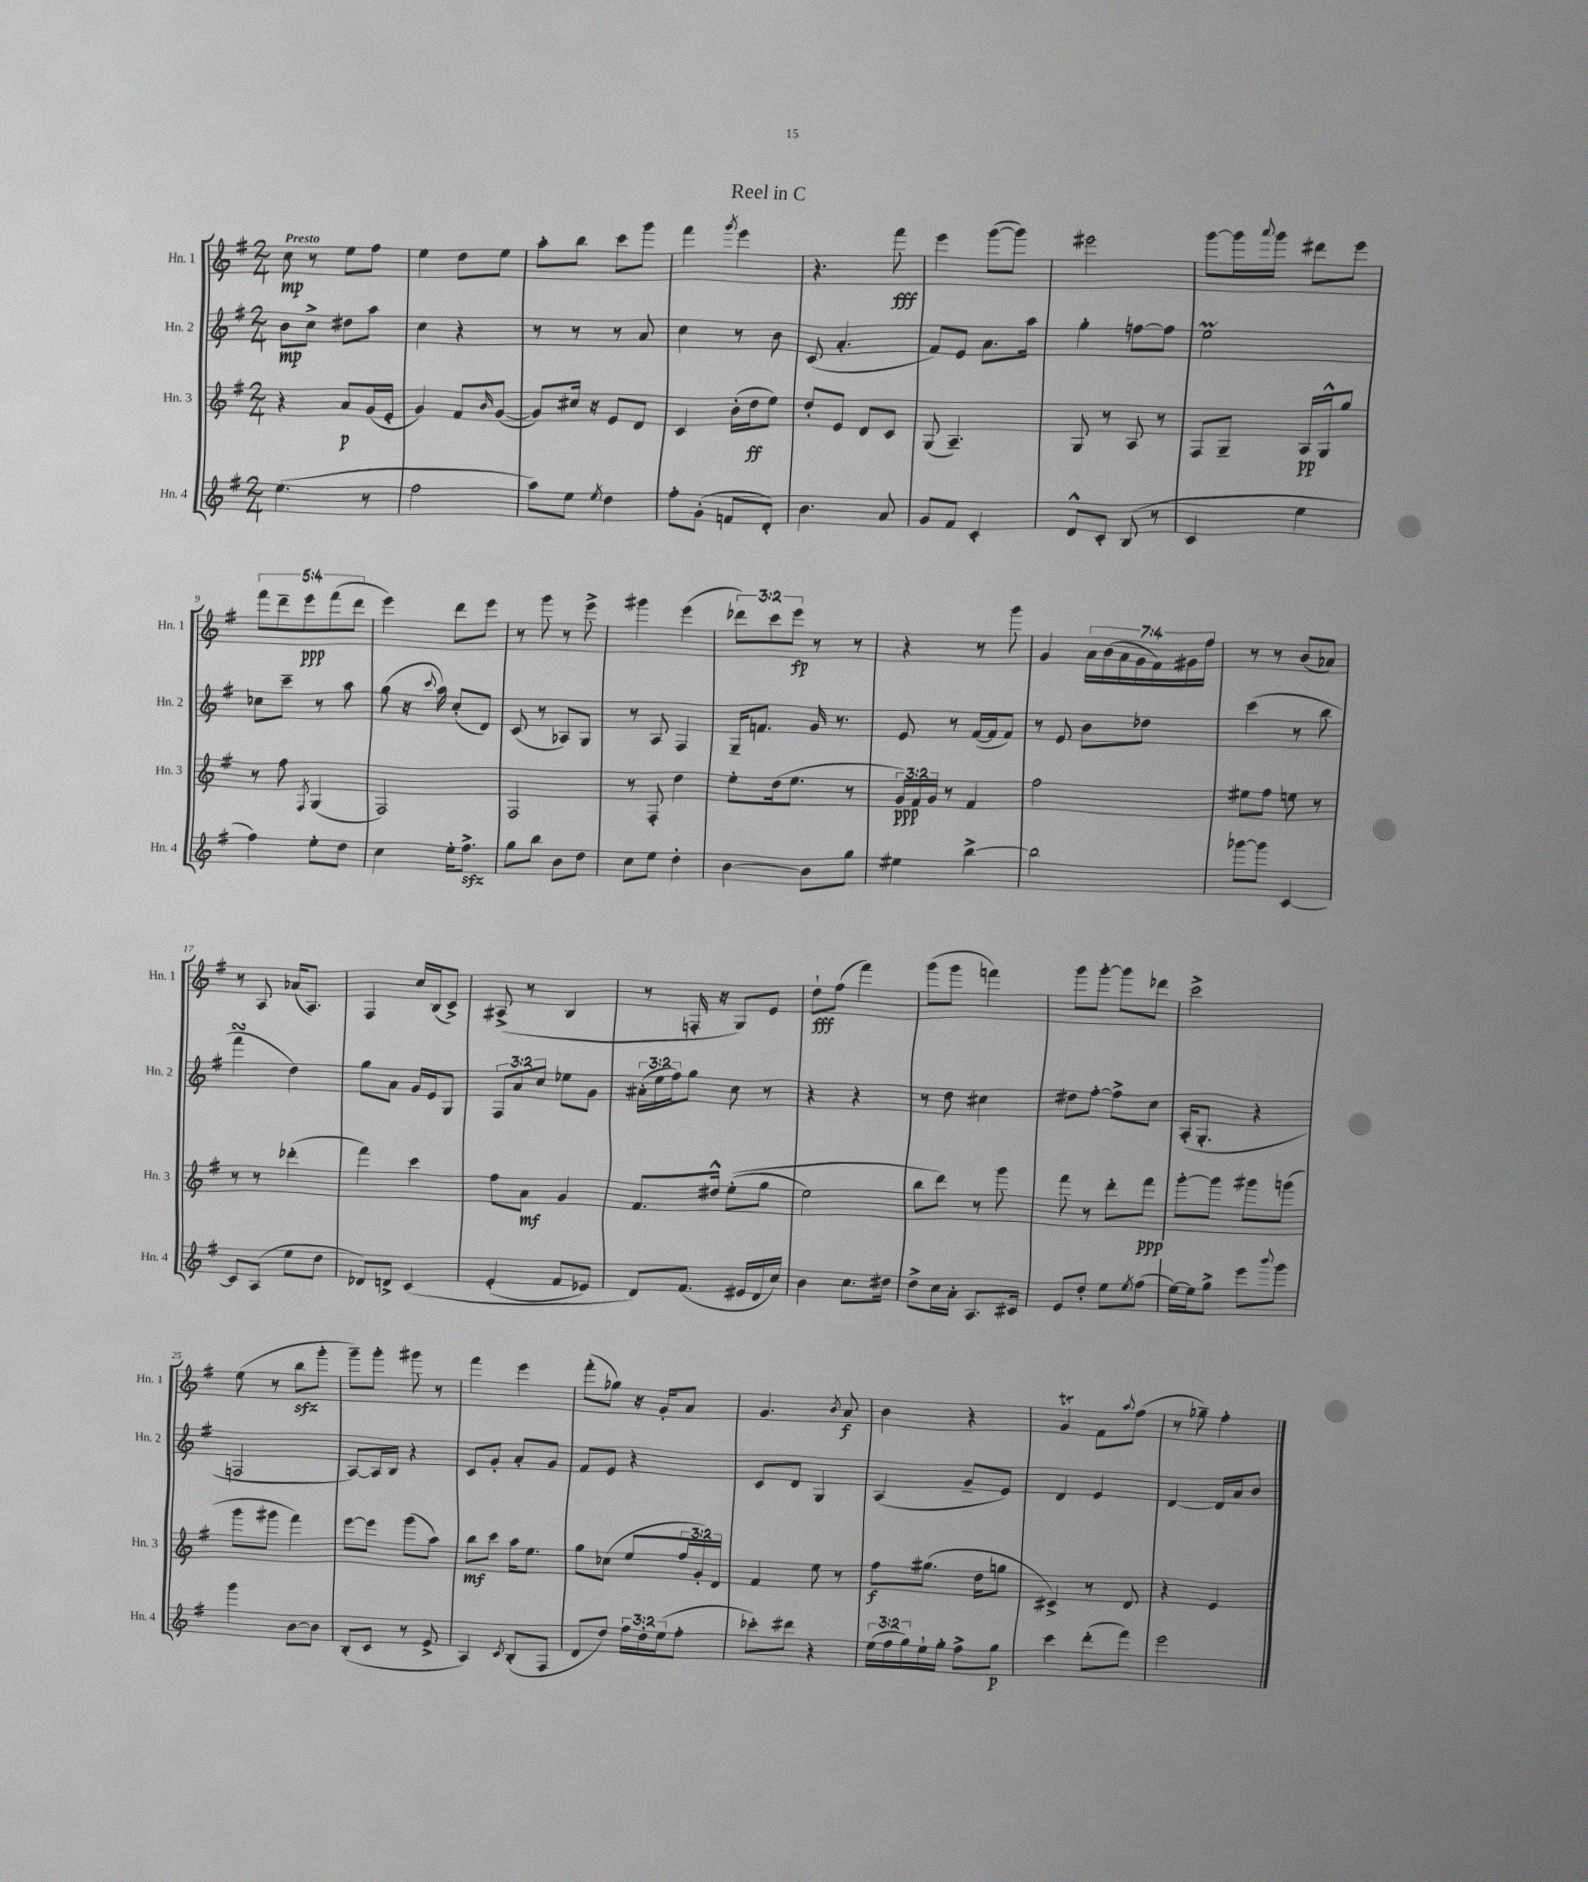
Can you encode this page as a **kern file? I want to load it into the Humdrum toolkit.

**kern	**dynam	**kern	**dynam	**kern	**dynam	**kern	**dynam
*part4	*part4	*part3	*part3	*part2	*part2	*part1	*part1
*staff4	*staff4	*staff3	*staff3	*staff2	*staff2	*staff1	*staff1
*I"Hn. 4	*	*I"Hn. 3	*	*I"Hn. 2	*	*I"Hn. 1	*
*I'Hn. 4	*	*I'Hn. 3	*	*I'Hn. 2	*	*I'Hn. 1	*
*clefG2	*	*clefG2	*	*clefG2	*	*clefG2	*
*k[f#]	*	*k[f#]	*	*k[f#]	*	*k[f#]	*
*M2/4	*	*M2/4	*	*M2/4	*	*M2/4	*
=1	=1	=1	=1	=1	=1	=1	=1
!	!	!	!	!	!	!LO:TX:a:B:t=Presto	!
(4.ee\	.	4r	.	8b\L	mp	8cc\	mp
.	.	.	.	8cc^\J	.	8r	.
.	.	8a/L	p	8dd#X\L	.	8ee\L	.
8r	.	(16g/L	.	8aa\J	.	8ff#\J	.
.	.	16e'/JJ	.	.	.	.	.
=2	=2	=2	=2	=2	=2	=2	=2
2ff#\	.	4g/)	.	4cc\	.	4ee\	.
.	.	8f#/L	.	4r	.	8dd\L	.
.	.	16qqb/	.	.	.	.	.
.	.	([8g/J	.	.	.	8ee\J	.
=3	=3	=3	=3	=3	=3	=3	=3
8aa\L)	.	8g/L])	.	8r	.	8aa'\L	.
8ee\J	.	16cc#X/Jk	.	8r	.	8bb\J	.
.	.	16r	.	.	.	.	.
8qee/	.	.	.	.	.	.	.
4dd\	.	8e/L	.	8r	.	8ccc\L	.
.	.	8d/J	.	8a/	.	8ggg\J	.
=4	=4	=4	=4	=4	=4	=4	=4
8ff#'\L	.	4c/	.	4cc\	.	4fff#\	.
(8g'\J	.	.	.	.	.	.	.
.	.	.	.	.	.	8qggg/	.
8fn/L	.	(16b'\LL	.	8r	.	4eee\	.
.	.	16dd\J	ff	.	.	.	.
8d'/J)	.	8ee\J)	.	8b\	.	.	.
=5	=5	=5	=5	=5	=5	=5	=5
4.b\	.	8dd'/L	.	(8c/	.	4.r	.
.	.	8e/J	.	4.a'/	.	.	.
.	.	8d/L	.	.	.	.	.
8a/	.	8c/J	.	.	.	8fff#\	fff
=6	=6	=6	=6	=6	=6	=6	=6
8g/L	.	(8G/	.	8f#/L)	.	4eee\	.
8f#/J	.	4.A~/)	.	8e/J	.	.	.
4c'/	.	.	.	8.a\L	.	([8ggg\L	.
.	.	.	.	.	.	8ggg\J])	.
.	.	.	.	16aa\Jk	.	.	.
=7	=7	=7	=7	=7	=7	=7	=7
8d^^/L	.	8G/	.	4gg'\	.	2eee#X\	.
8c'/J	.	8r	.	.	.	.	.
(8B/	.	8A/	.	[8ffn\L	.	.	.
8r	.	8r	.	8ff\J]	.	.	.
=8	=8	=8	=8	=8	=8	=8	=8
4c/	.	8F#/L	.	2eeM\	.	[8ggg\L	.
.	.	8G~/J	.	.	.	16ggg\L]	.
.	.	.	.	.	.	8qqaaa/	.
.	.	.	.	.	.	16ggg\JJ	.
4ee\	.	16A/LL	pp	.	.	8ddd#X\L	.
.	.	16G^^/J	.	.	.	.	.
.	.	8gg/J	.	.	.	8eee\J	.
!!LO:LB:g=z
=9	=9	=9	=9	=9	=9	=9	=9
4ff#\)	.	8r	.	8cc-X\L	.	10fff#\L	.
.	.	.	.	.	.	10ddd~\	.
.	.	8ff#\	.	8ccc~\J	.	.	.
.	.	.	.	.	.	10eee\	ppp
.	.	8qF#/	.	.	.	.	.
8ee'\L	.	(4G/	.	8r	.	.	.
.	.	.	.	.	.	(10fff#\	.
8dd\J	.	.	.	8aa\	.	.	.
.	.	.	.	.	.	10ddd\J	.
=10	=10	=10	=10	=10	=10	=10	=10
4cc\	.	2F#/)	.	(8gg\	.	4eee\)	.
.	.	.	.	16r	.	.	.
.	.	.	.	8qqccc/	.	.	.
.	.	.	.	16aa\)	.	.	.
16ee'\KL	.	.	.	(8cc'/L	.	8ddd\L	.
8.ff#zz^\J	.	.	.	.	.	.	.
.	.	.	.	8d/J)	.	8eee\J	.
=11	=11	=11	=11	=11	=11	=11	=11
8gg\L	.	2F#/	.	(8c/	.	8r	.
8bb\J	.	.	.	8r	.	8ggg\	.
8b\L	.	.	.	8A-X/L)	.	8r	.
8dd\J	.	.	.	8G/J	.	8eee^\	.
=12	=12	=12	=12	=12	=12	=12	=12
8cc\L	.	8r	.	8r	.	4ggg#X\	.
8ee\J	.	8F#'/	.	8A/	.	.	.
4dd'\	.	4dd\	.	4F#/	.	(4eee\	.
=13	=13	=13	=13	=13	=13	=13	=13
[4b\	.	8ee'\L	.	16G~/KL	.	12ddd-X\L)	.
.	.	.	.	8.fn/J	.	.	.
.	.	.	.	.	.	12ccc\	.
.	.	(16dd\k	.	.	.	.	.
.	.	.	.	.	.	12eee\J	fp
.	.	8.ee\J	.	.	.	.	.
8b\L]	.	.	.	16g/	.	8r	.
.	.	.	.	8.r	.	.	.
8gg\J	.	8r	.	.	.	8r	.
=14	=14	=14	=14	=14	=14	=14	=14
4ee#X\	.	24g/LL)	ppp	8e/	.	4r	.
.	.	24f#/	.	.	.	.	.
.	.	24g/JJ	.	.	.	.	.
.	.	8r	.	8r	.	.	.
[4bb^\	.	4f#/	.	([16f#/LL	.	8r	.
.	.	.	.	16f#/J]	.	.	.
.	.	.	.	8f#/J)	.	8ggg\	.
=15	=15	=15	=15	=15	=15	=15	=15
2bb\]	.	2ff#\	.	8r	.	4g/	.
.	.	.	.	8e/	.	.	.
.	.	.	.	8b\L	.	28a\LL	.
.	.	.	.	.	.	(28b\	.
.	.	.	.	.	.	28a\	.
.	.	.	.	.	.	28g\	.
.	.	.	.	8dd-X\J	.	.	.
.	.	.	.	.	.	28f#\)	.
.	.	.	.	.	.	28g#X\	.
.	.	.	.	.	.	28ff#\JJ	.
=16	=16	=16	=16	=16	=16	=16	=16
[8ggg-X\L	.	8ee#X\L	.	(4ccc\	.	8r	.
8ggg-\J]	.	8ff#\J	.	.	.	8r	.
[4c/	.	8een\	.	8r	.	(8b/L	.
.	.	8r	.	8bb\	.	8a-X/J)	.
!!LO:LB:g=z
=17	=17	=17	=17	=17	=17	=17	=17
8c/L]	.	8r	.	4fff#sSsS\	.	8r	.
(8A/J	.	8r	.	.	.	8A/	.
8ee\L	.	(4ddd-X'\	.	4dd\)	.	(16a-X/KL	.
.	.	.	.	.	.	8.A/J)	.
8dd\J	.	.	.	.	.	.	.
=18	=18	=18	=18	=18	=18	=18	=18
8d-X/L)	.	4fff#\)	.	8gg\L	.	4F#/	.
8dn^/J	.	.	.	8a\J	.	.	.
(4c/	.	4ccc\	.	16g/LL	.	16cc/LL	.
.	.	.	.	16e/J	.	(16B/J	.
.	.	.	.	8G/J	.	8c^/J)	.
=19	=19	=19	=19	=19	=19	=19	=19
(4e'/	.	8ff#\L	.	12F#/L	.	(8A#X^/	.
.	.	.	.	12a/	.	.	.
.	.	8a\J	mf	.	.	8r	.
.	.	.	.	12cc/J	.	.	.
8f#/L	.	4g/	.	8ee-X\L	.	4B/	.
8e-X/J)	.	.	.	8g\J	.	.	.
=20	=20	=20	=20	=20	=20	=20	=20
8d/L)	.	8.f#/L	.	(24a#X'\LL	.	8r	.
.	.	.	.	24ee\	.	.	.
.	.	.	.	24ff#\J)	.	.	.
(8.f#/J	.	.	.	8gg\J	.	16Fn'/	.
.	.	16dd#X^^/Jk	.	.	.	16r	.
.	.	((8ee'\L	.	8cc\	.	8G/L)	.
16e#X/LL	.	.	.	.	.	.	.
16d/	.	8gg\J	.	8r	.	8e/J	.
16cc/JJ)	.	.	.	.	.	.	.
=21	=21	=21	=21	=21	=21	=21	=21
4b\	.	2ee\)	.	4r	.	8dd`\L	fff
.	.	.	.	.	.	(8ff#\J	.
8.cc\L	.	.	.	4r	.	4fff#\)	.
16dd#X\Jk	.	.	.	.	.	.	.
=22	=22	=22	=22	=22	=22	=22	=22
8dd^\L	.	8bb\L	.	8r	.	(8ggg\L	.
16cc\L	.	8ddd\J)	.	8dd\	.	8ggg\J	.
16a'\JJ	.	.	.	.	.	.	.
8.A/L	.	8r	.	4cc#X\	.	4fffn\)	.
.	.	8ggg\	.	.	.	.	.
16c#X/Jk	.	.	.	.	.	.	.
=23	=23	=23	=23	=23	=23	=23	=23
8e/L	.	8fff#\	.	8dd#X\L	.	8ggg\L	.
8dd'/J	.	8r	.	[8ff#'\J	.	[8ggg'\J	.
8ee\L	.	8ddd'\L	.	8ff#^\L]	.	8ggg\L]	.
8qee/	.	.	.	.	.	.	.
(8ff#\J	.	8fff#\J	ppp	8cc\J	.	8ddd-X\J	.
=24	=24	=24	=24	=24	=24	=24	=24
[16ee\LL)	.	[8ggg'\L	.	(16A'/KL	.	2ccc^\	.
16ee\J]	.	.	.	8.G'/J	.	.	.
8gg^\J	.	8ggg\J]	.	.	.	.	.
8eee\L	.	8ggg#X\L	.	4r	.	.	.
8qqbbb/	.	.	.	.	.	.	.
8ggg\J	.	(8gggn\J	.	.	.	.	.
!!LO:LB:g=z
=25	=25	=25	=25	=25	=25	=25	=25
4ggg\	.	8ggg\L	.	2Fn/	.	(8ee\	.
.	.	8ggg#X\J	.	.	.	8r	.
[8b\L	.	4fff#\)	.	.	.	8bbzz\L	.
8b\J]	.	.	.	.	.	8ggg'\J	.
=26	=26	=26	=26	=26	=26	=26	=26
(8B'/L	.	[8eee\L	.	[8A/L)	.	8ggg~\L)	.
8c/J	.	8eee\J]	.	16A/L]	.	8ggg'\J	.
.	.	.	.	16B/JJ	.	.	.
8r	.	(8ggg\L	.	4r	.	8ggg#X\	.
8e^/	.	8aa\J)	.	.	.	8r	.
=27	=27	=27	=27	=27	=27	=27	=27
4A/)	.	8bb\L	mf	8c/L	.	4fff#\	.
.	.	8ccc\J	.	8g'/J	.	.	.
8qc/	.	.	.	.	.	.	.
(8B'/L	.	16aa\KL	.	8a'/L	.	4eee\	.
.	.	8.ee\J	.	.	.	.	.
8F#/J	.	.	.	8g/J	.	.	.
=28	=28	=28	=28	=28	=28	=28	=28
8d/L	.	8gg\L	.	8f#/L	.	(8fff#'\L	.
8dd/J)	.	(8cc-X\J	.	8e/J	.	8gg-X\J)	.
24ff#\LL	.	8ee/L	.	4r	.	16r	.
24dd'\	.	.	.	.	.	.	.
.	.	.	.	.	.	16g'/KL	.
(24ee\J	.	.	.	.	.	.	.
8ff#'\J	.	24ff#/L	.	.	.	8a/J	.
.	.	24g'/)	.	.	.	.	.
.	.	24d/JJ	.	.	.	.	.
=29	=29	=29	=29	=29	=29	=29	=29
8ccc-X'\L)	.	4f#/	.	8c/L	.	4.g/	.
8ddd#X\J	.	.	.	8d/J	.	.	.
4r	.	8ee\	.	4G/	.	.	.
.	.	.	.	.	.	8qb/	.
.	.	8r	.	.	.	8a/	f
=30	=30	=30	=30	=30	=30	=30	=30
(24ee\LL	.	8ff#\L	f	(4A/	.	4b\	.
24ff#\	.	.	.	.	.	.	.
24gg\)	.	.	.	.	.	.	.
16ee`\	.	(8.gg#X\J	.	.	.	.	.
16gg'\JJ	.	.	.	.	.	.	.
8ff#^\L	.	.	.	8g~/L	.	4r	.
.	.	16dd\KL	.	.	.	.	.
8gg\J	p	8ggn\J	.	8e/J)	.	.	.
=31	=31	=31	=31	=31	=31	=31	=31
4ccc\	.	4c#X^/)	.	4d/	.	4gT/	.
(8ddd'\L	.	8r	.	4e/	.	8f#\L	.
.	.	.	.	.	.	8qqaa/	.
8fff#\J)	.	8d/	.	.	.	(8ff#\J	.
=32	=32	=32	=32	=32	=32	=32	=32
2eee\	.	4r	.	[4d/	.	8r	.
.	.	.	.	.	.	8gg-X~\)	.
.	.	4e/	.	16d/LL]	.	4ff#'\	.
.	.	.	.	16a/J	.	.	.
.	.	.	.	8b/J	.	.	.
==	==	==	==	==	==	==	==
*-	*-	*-	*-	*-	*-	*-	*-
